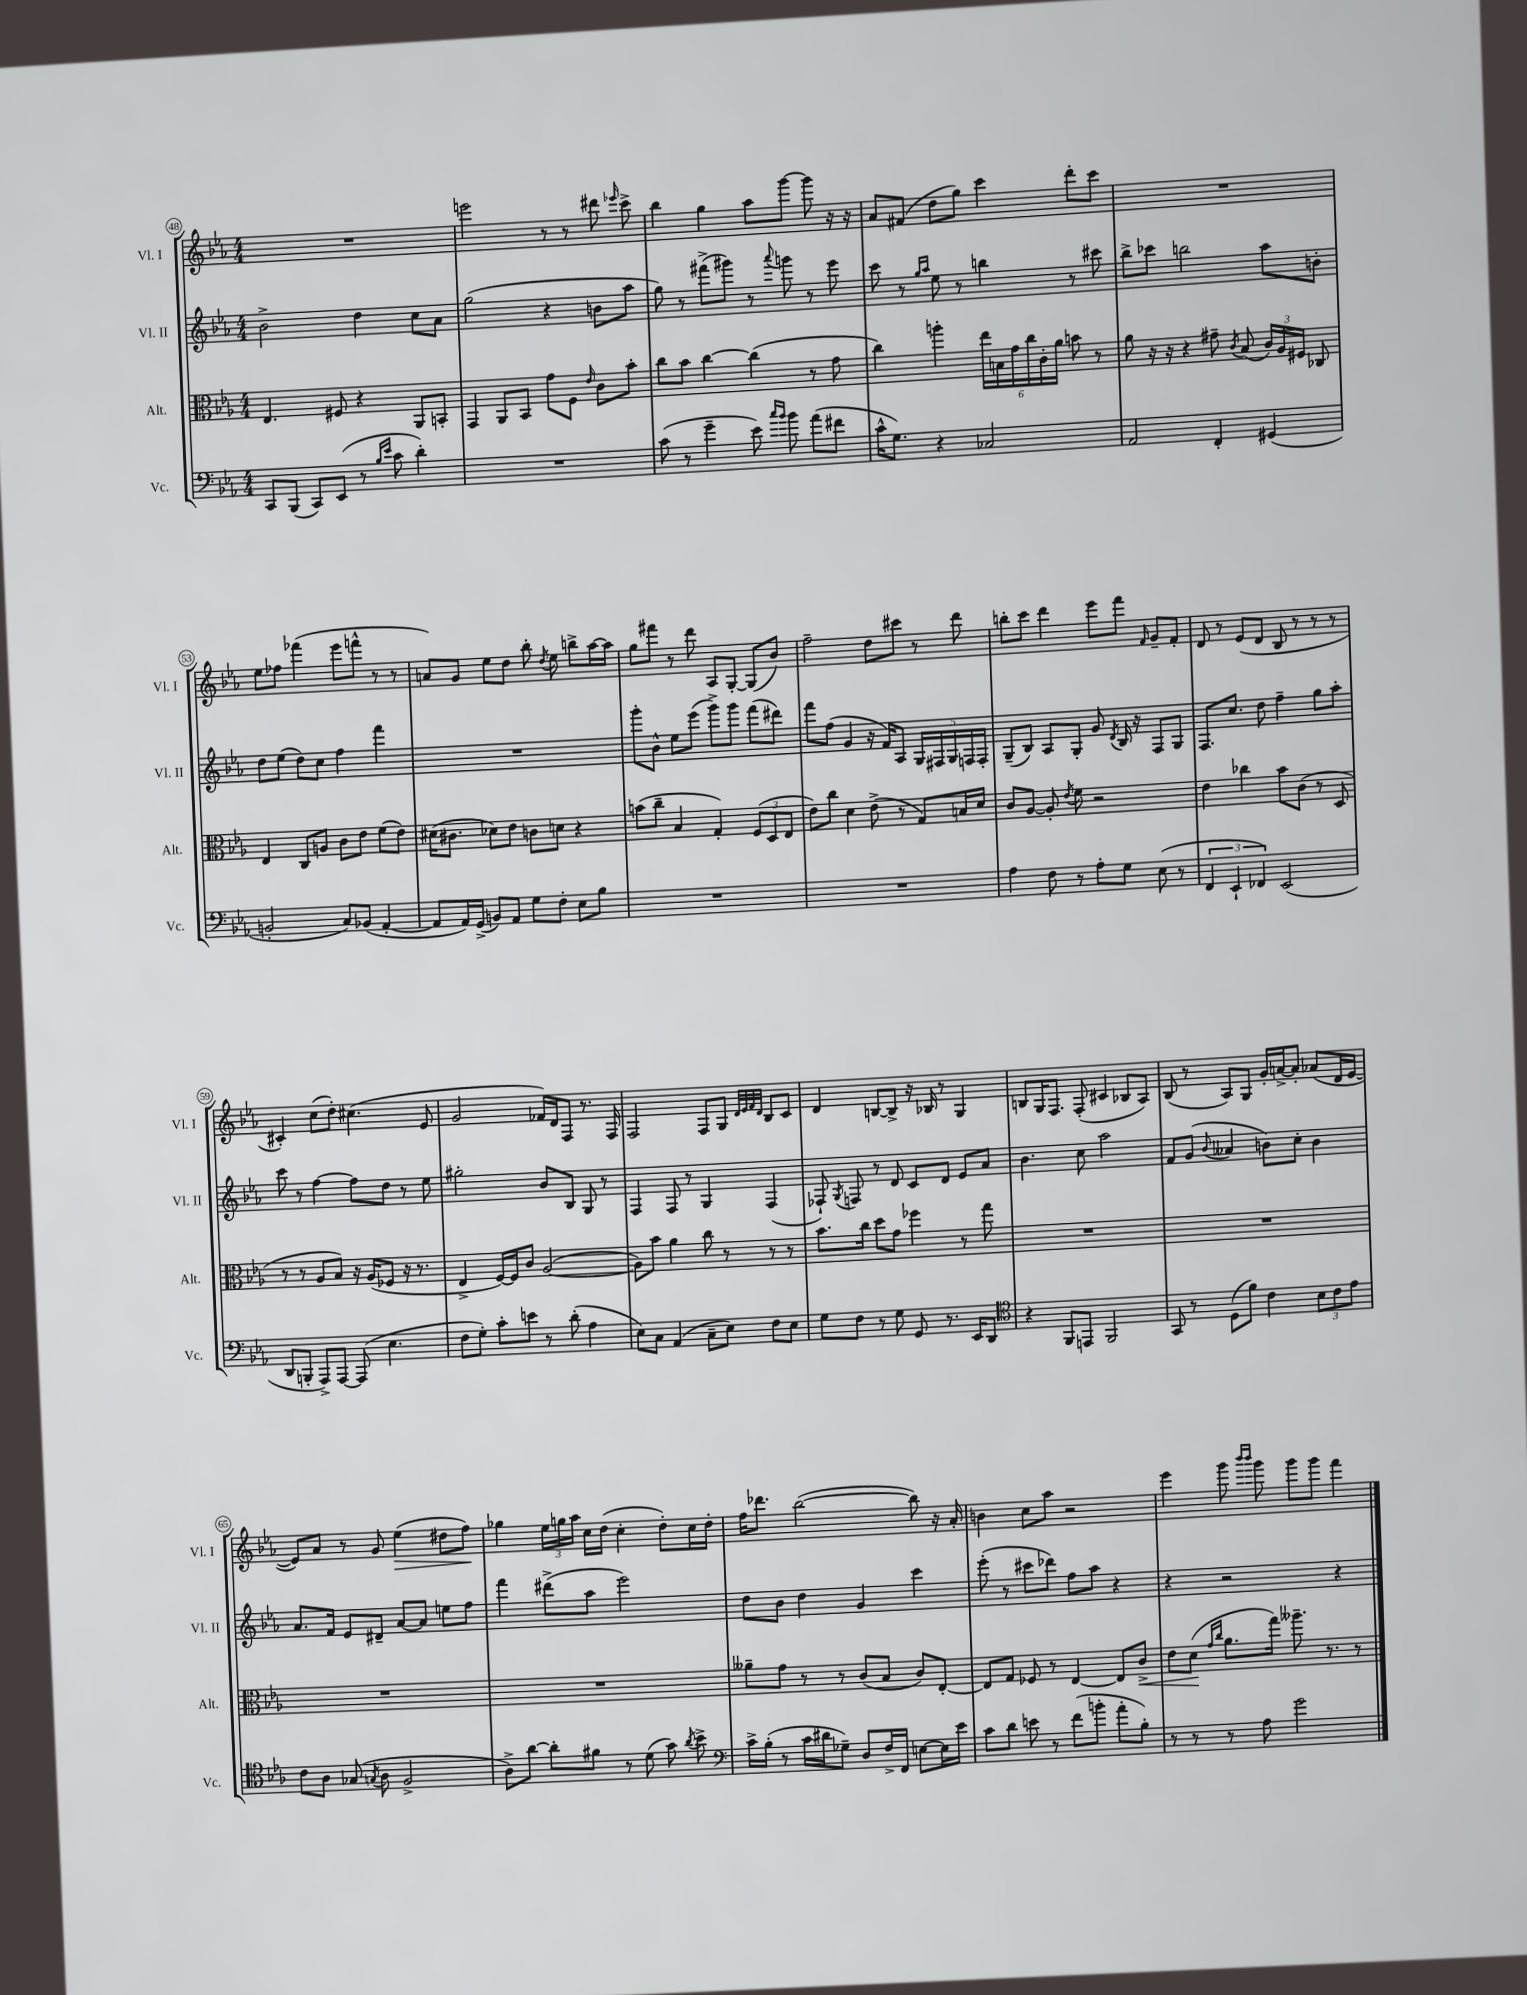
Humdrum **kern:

**kern	**kern	**dynam	**kern	**kern	**dynam
*part4	*part3	*part3	*part2	*part1	*part1
*staff4	*staff3	*staff3	*staff2	*staff1	*staff1
*I"Vc.	*I"Alt.	*	*I"Vl. II	*I"Vl. I	*
*I'Vc.	*I'Alt.	*	*I'Vl. II	*I'Vl. I	*
*clefF4	*clefC3	*	*clefG2	*clefG2	*
*k[b-e-a-]	*k[b-e-a-]	*	*k[b-e-a-]	*k[b-e-a-]	*
*M4/4	*M4/4	*	*M4/4	*M4/4	*
=48	=48	=48	=48	=48	=48
8CC/L	4.E-/	.	2b-^\	1r	.
(8BBB-/J	.	.	.	.	.
8CC/L)	.	.	.	.	.
(8EE-/J	8F#X/	.	.	.	.
8r	4r	.	4dd\	.	.
16qqB-/LL	.	.	.	.	.
16qqe-/JJ	.	.	.	.	.
8c\	.	.	.	.	.
4d'\)	8AA-/L	.	8cc\L	.	.
.	8BBn'/J	.	8a-\J	.	.
=49	=49	=49	=49	=49	=49
1r	4GG/	.	(2gg\	2eeen\	.
.	8AA-/L	.	.	.	.
.	8BB-/J	.	.	.	.
.	8g\L	.	4r	8r	.
.	8F\J	.	.	8r	.
.	16qqe-/	.	.	.	.
.	8c\L	.	8bn\L	8ddd#X\	.
.	.	.	.	16qqeee-X/	.
.	8b-'\J	.	8aa-\J	8ccc^\	.
=50	=50	=50	=50	=50	=50
(8c\	8cc\L	.	8gg\)	4bb-\	.
8r	8b-\J	.	8r	.	.
4g~\	[4cc\	.	(8fff#X^\L	4gg\	.
.	.	.	8ggg#X\J)	.	.
8e-\)	(4cc\]	.	8r	8aa-\L	.
16qqcc/LL	.	.	.	.	.
16qqb-/JJ	.	.	8qqaaa-/	.	.
8b-\	.	.	8gggn\	[8ggg\J	.
(8a-\L	8r	.	8r	8ggg\]	.
8f#X\J	8g\	.	8eee-\	16r	.
.	.	.	.	16r	.
=51	=51	=51	=51	=51	=51
16c^^\KL	4cc\)	.	8ccc\	8a-/L	.
8.G\J)	.	.	.	.	.
.	.	.	8r	(8f#X/J	.
.	.	.	16qqgg/LL	.	.
.	.	.	16qqaa-/JJ	.	.
4r	4aan'\	.	8ee-\	8dd\L	.
.	.	.	8r	8gg\J)	.
2C-X/	24ee-\LL	.	4bbn\	4ccc\	.
.	24Bn\	.	.	.	.
.	24g\	.	.	.	.
.	24cc\	.	.	.	.
.	24c'\	.	.	.	.
.	24a-\JJ	.	.	.	.
.	8bn\	.	8r	8ddd'\L	.
.	8r	.	8ccc#X\	8ccc\J	.
=52	=52	=52	=52	=52	=52
2AA-/	8a-\	.	8bb-^\L	1r	.
.	16r	.	8ccc-X\J	.	.
.	16r	.	.	.	.
.	4r	.	2bbn\	.	.
4FF'/	8g#X~\	.	.	.	.
.	8qc/	.	.	.	.
.	(8B-/	.	.	.	.
(4GG#X/	24c/LL)	.	8aa-\L	.	.
.	24A-/	.	.	.	.
.	24F#X/JJ	.	.	.	.
.	8C-X/	.	8bn'\J	.	.
!!LO:LB:g=z
=53	=53	=53	=53	=53	=53
2BBn'/	4E-/	.	8dd\L	8ee-\L	.
.	.	.	(8ee-\J	8ff-X\J	.
.	8C/L	.	8dd\L)	(4fff-X\	.
.	8An/J	.	8cc\J	.	.
8C/L)	8c\L	.	4ff\	8eee-\L	.
(8BB-X/J	8e-\J	.	.	8fffn^^\J	.
[4AA-'/	(8f\L	.	4fff\	8r	.
.	8e-\J)	.	.	8r	.
=54	=54	=54	=54	=54	=54
8AA-/L]	(16d#X\KL	.	1r	8an/L)	.
.	8.c#X\J	.	.	.	.
16AA-/L)	.	.	.	8g/J	.
(16GG^/JJ	.	.	.	.	.
8BBn/L)	8d-X\L)	.	.	8ee-\L	.
8AA-/J	8e-\J	.	.	8dd\J	.
8G\L	8cn\L	.	.	8bb-'\	.
.	.	.	.	8qdd/	.
8F'\J	8dn\J	.	.	8ee-\	.
8E-\L	4r	.	.	8bbn^\L	.
8B-\J	.	.	.	[16aa-\L	.
.	.	.	.	16aa-\JJ]	.
=55	=55	=55	=55	=55	=55
1r	(8bn\L	.	8ggg'\L	8gg\L	.
.	8cc~\J	.	8b-^^\J	8fff#X\J	.
.	4B-/	.	8ee-\L	8r	.
.	.	.	(8eee-\J	8ddd\	.
.	4G'/)	.	8ggg^\L)	8A-/L	.
.	.	.	8ggg\J	[8G'/J	.
.	(12F/L	.	(8fff\L	(8G/L]	.
.	12D/	.	.	.	.
.	.	.	8ddd#X\J)	8b-/J)	.
.	12E-/J	.	.	.	.
=56	=56	=56	=56	=56	=56
1r	8e-\L)	.	8fff\L	2ff~\	.
.	8cc\J	.	(8ff\J	.	.
.	4d\	.	4g/	.	.
.	(8e-^\	.	16r	8dd\L	.
.	.	.	16f/KL)	.	.
.	8r	.	8A-/J	8ccc#X\J	.
.	8G/L)	.	20G/LL	8r	.
.	.	.	20F#X/	.	.
.	.	.	20G/	.	.
.	16Bn/L	.	.	8ddd\	.
.	.	.	20Fn/	.	.
.	16d/JJ	.	.	.	.
.	.	.	20F'/JJ	.	.
=57	=57	=57	=57	=57	=57
4A-\	8c/L	.	(8G~/L	8bbn'\L	.
.	[8A-/J	.	8B-/J)	8ccc\J	.
8F\	8A-'/]	.	8A-/L	4ddd\	.
.	8qe-/	.	.	.	.
8r	8f\	.	8G'/J	.	.
8A-'\L	2r	.	8g/	8eee-\L	.
.	.	.	8qd/	.	.
8G\J	.	.	16B-/	8fff\J	.
.	.	.	16r	.	.
.	.	.	.	16qqf/	.
(8E-\	.	.	8F/L	8g~/L	.
8r	.	.	8G/J	8f'/J	.
=58	=58	=58	=58	=58	=58
6FF/	4e-\	.	8.F/L	8d/	.
.	.	.	.	8r	.
6EE-`/	.	.	.	.	.
.	.	.	8.cc/J	.	.
.	4cc-X\	.	.	(8e-/L	.
6FF-X/)	.	.	.	.	.
.	.	.	8dd\	8d/J	.
(2EE-/	8b-\L	.	4ff~\	8B-/	.
.	(8c\J	.	.	8r	.
.	8r	.	8gg\L	8r	.
.	8D/	.	8aa-'\J	8r	.
!!LO:LB:g=z
=59	=59	=59	=59	=59	=59
8DD/L	8r	.	8ccc\	4c#X'/)	.
8BBBn'/J	8r	.	8r	.	.
8AAA-^/L)	8A-/L	.	[4ff\	(8cc\L	.
[8AAA-/J	8B-/J)	.	.	8dd'\J)	.
(8AAA-/]	16r	.	8ff\L]	(4.cc#X\	.
.	(16A-/KL	.	.	.	.
4.E-\	8F-X/J	.	8dd\J	.	.
.	16r	.	8r	.	.
.	8.r	.	.	.	.
.	.	.	8ee-\	8e-/	.
=60	=60	=60	=60	=60	=60
8F\L	4E-^/	.	2gg#X'\	2g/	.
8G'\J)	.	.	.	.	.
8c'\L	[16F/LL)	.	.	.	.
.	16F/J]	.	.	.	.
8en\J	8c/J	.	.	.	.
8r	([2A-/	.	8b-/L	16f-X/LL)	.
.	.	.	.	16d/J	.
(8d'\	.	.	8B-/J	8F/J	.
4A-\	.	.	8G/	8.r	.
.	.	.	8r	.	.
.	.	.	.	16F/	.
=61	=61	=61	=61	=61	=61
8E-\L)	8A-\L])	.	4F/	2F/	.
8C\J	8b-\J	.	.	.	.
(4AA-/	4a-\	.	8F/	.	.
.	.	.	8r	.	.
8C~\L	8cc\	.	4G/	8F/L	.
8E-\J)	8r	.	.	8G/J	.
.	.	.	.	32qqd/LLL	.
.	.	.	.	32qqe-/	.
.	.	.	.	32qqf/	.
.	.	.	.	32qqd/JJJ	.
8F\L	8r	.	(4F/	8B-/L	.
8E-\J	8r	.	.	8c/J	.
=62	=62	=62	=62	=62	=62
8G\L	8.b-\L	.	8F-X`/)	4d/	.
.	.	.	8qG/	.	.
8F\J	.	.	8Fn/	.	.
.	16cc\Jk	.	.	.	.
8r	8dd\L	.	8r	[8Bn/L	.
8G\	8g\J	.	8d/	8B^/J]	.
8GG/	4ff-X\	.	8c/L	16r	.
.	.	.	.	16B-X/	.
8.r	.	.	8d/J	8r	.
.	8r	.	8e-/L	4G/	.
16EE-/KL	.	.	.	.	.
8DD/J	8gg\	.	8a-/J	.	.
=63	=63	=63	=63	=63	=63
*clefC4	*	*	*	*	*
4r	1r	.	4.b-\	8Bn/L	.
.	.	.	.	16G/K	.
.	.	.	.	8.F/J	.
8FF/L	.	.	.	.	.
8EEn/J	.	.	8cc\	(8F'/	.
2FF/	.	.	2aa-\	4c#X/	.
.	.	.	.	8B-X/L	.
.	.	.	.	8A-/J)	.
=64	=64	=64	=64	=64	=64
8GG/	1r	.	8f/L	(8B-/	.
8r	.	.	(8g/J	8r	.
.	.	.	8qqb-/	.	.
(8D\L	.	.	4a--X/	8A-/L)	.
8f\J)	.	.	.	8G/J	.
4c\	.	.	8bn\L)	16g'/LL	.
.	.	.	.	[16an^/J	.
.	.	.	8cc'\J	8a'/J]	.
12B-\L	.	.	4b\	(8a-X/L	.
12c\	.	.	.	.	.
.	.	.	.	16d/L	.
12e-\J	.	.	.	.	.
.	.	.	.	[16e-/JJ	.
!!LO:LB:g=z
=65	=65	=65	=65	=65	=65
8c\L	1r	.	8.a-/L	8e-/L])	.
8A-\J	.	.	.	8a-/J	.
.	.	.	16f/Jk	.	.
(8G-X/	.	.	8e-/L	8r	.
8qGn/	.	.	.	.	.
8A-\	.	.	8d#X~/J	8g/	.
!	!	!	!	!	!LO:HP:b
2F^/	.	.	[8a-/L	(4ee-\	>
.	.	.	8a-/J]	.	.
.	.	.	8een\L	8dd#X\L	.
.	.	.	8ff\J	8ff\J)	.
.	.	.	.	.	]
=66	=66	=66	=66	=66	=66
8A-^\L)	1r	.	4fff\	4gg-X\	.
[8a-\J	.	.	.	.	.
8a-'\L]	.	.	(8ddd#X^\L	24ee-\LL	.
.	.	.	.	24ggn\	.
.	.	.	.	24aa-\JJ	.
8f#X\J	.	.	8aa-\J	16cc\LL	.
.	.	.	.	(16dd\JJ	.
8r	.	.	2eee-\)	4cc'\	.
(8d\	.	.	.	.	.
8g\)	.	.	.	8dd'\L)	.
8qa-/	.	.	.	.	.
8b-^\	.	.	.	16cc\L	.
.	.	.	.	16dd'\JJ	.
=67	=67	=67	=67	=67	=67
*clefF4	*	*	*	*	*
16c^\LL	8a--X~\L	.	8dd\L	16ff\KL	.
(16B-'\JJ	.	.	.	8.ddd-X\J	.
8r	8g\J	.	8b-\J	.	.
16c\LL	8r	.	4dd\	([2bb-\	.
16d#X\J	.	.	.	.	.
8G-X~\J)	8r	.	.	.	.
8D/L	(8c/L	.	4g/	.	.
16F^/L	8B-/J	.	.	.	.
16FF/JJ	.	.	.	.	.
[8En\L	8c/L)	.	4ccc\	8bb-\])	.
16E\L]	[8E-'/J	.	.	16r	.
16e-\JJ	.	.	.	16a-'/	.
=68	=68	=68	=68	=68	=68
8c\L	8E-/L]	.	(8eee-'\	4bn\	.
8d\J	8G/J	.	8r	.	.
8en\	8F-X/	.	8ccc#X\L	8cc\L	.
8r	8r	.	8ddd-X\J)	8aa-\J	.
(8f\L	[4E-/	.	8ff\L	2r	.
8bn'\J	.	.	8aa-\J	.	.
8a-'\L	8E-/L]	.	4r	.	.
!	!	!LO:HP:b	!	!	!
8B-'\J)	8c^/J	<	.	.	.
=69	=69	=69	=69	=69	=69
8r	8e-\L	.	4r	4eee-\	.
8r	(8d\J	.	.	.	.
.	16qqg/LL	.	.	.	.
.	16qqcc/JJ	.	.	.	.
8r	8.a-\L	[	2r	8ggg\	.
.	.	.	.	16qqbbb-/LL	.
.	.	.	.	16qqbbb-/JJ	.
8A-\	.	.	.	8ggg\	.
.	16gg\Jk)	.	.	.	.
2g\	8.aa--X~\	.	.	8ggg\L	.
.	.	.	.	8ggg\J	.
.	8.r	.	.	.	.
.	.	.	4r	4fff\	.
.	8r	.	.	.	.
==	==	==	==	==	==
*-	*-	*-	*-	*-	*-
